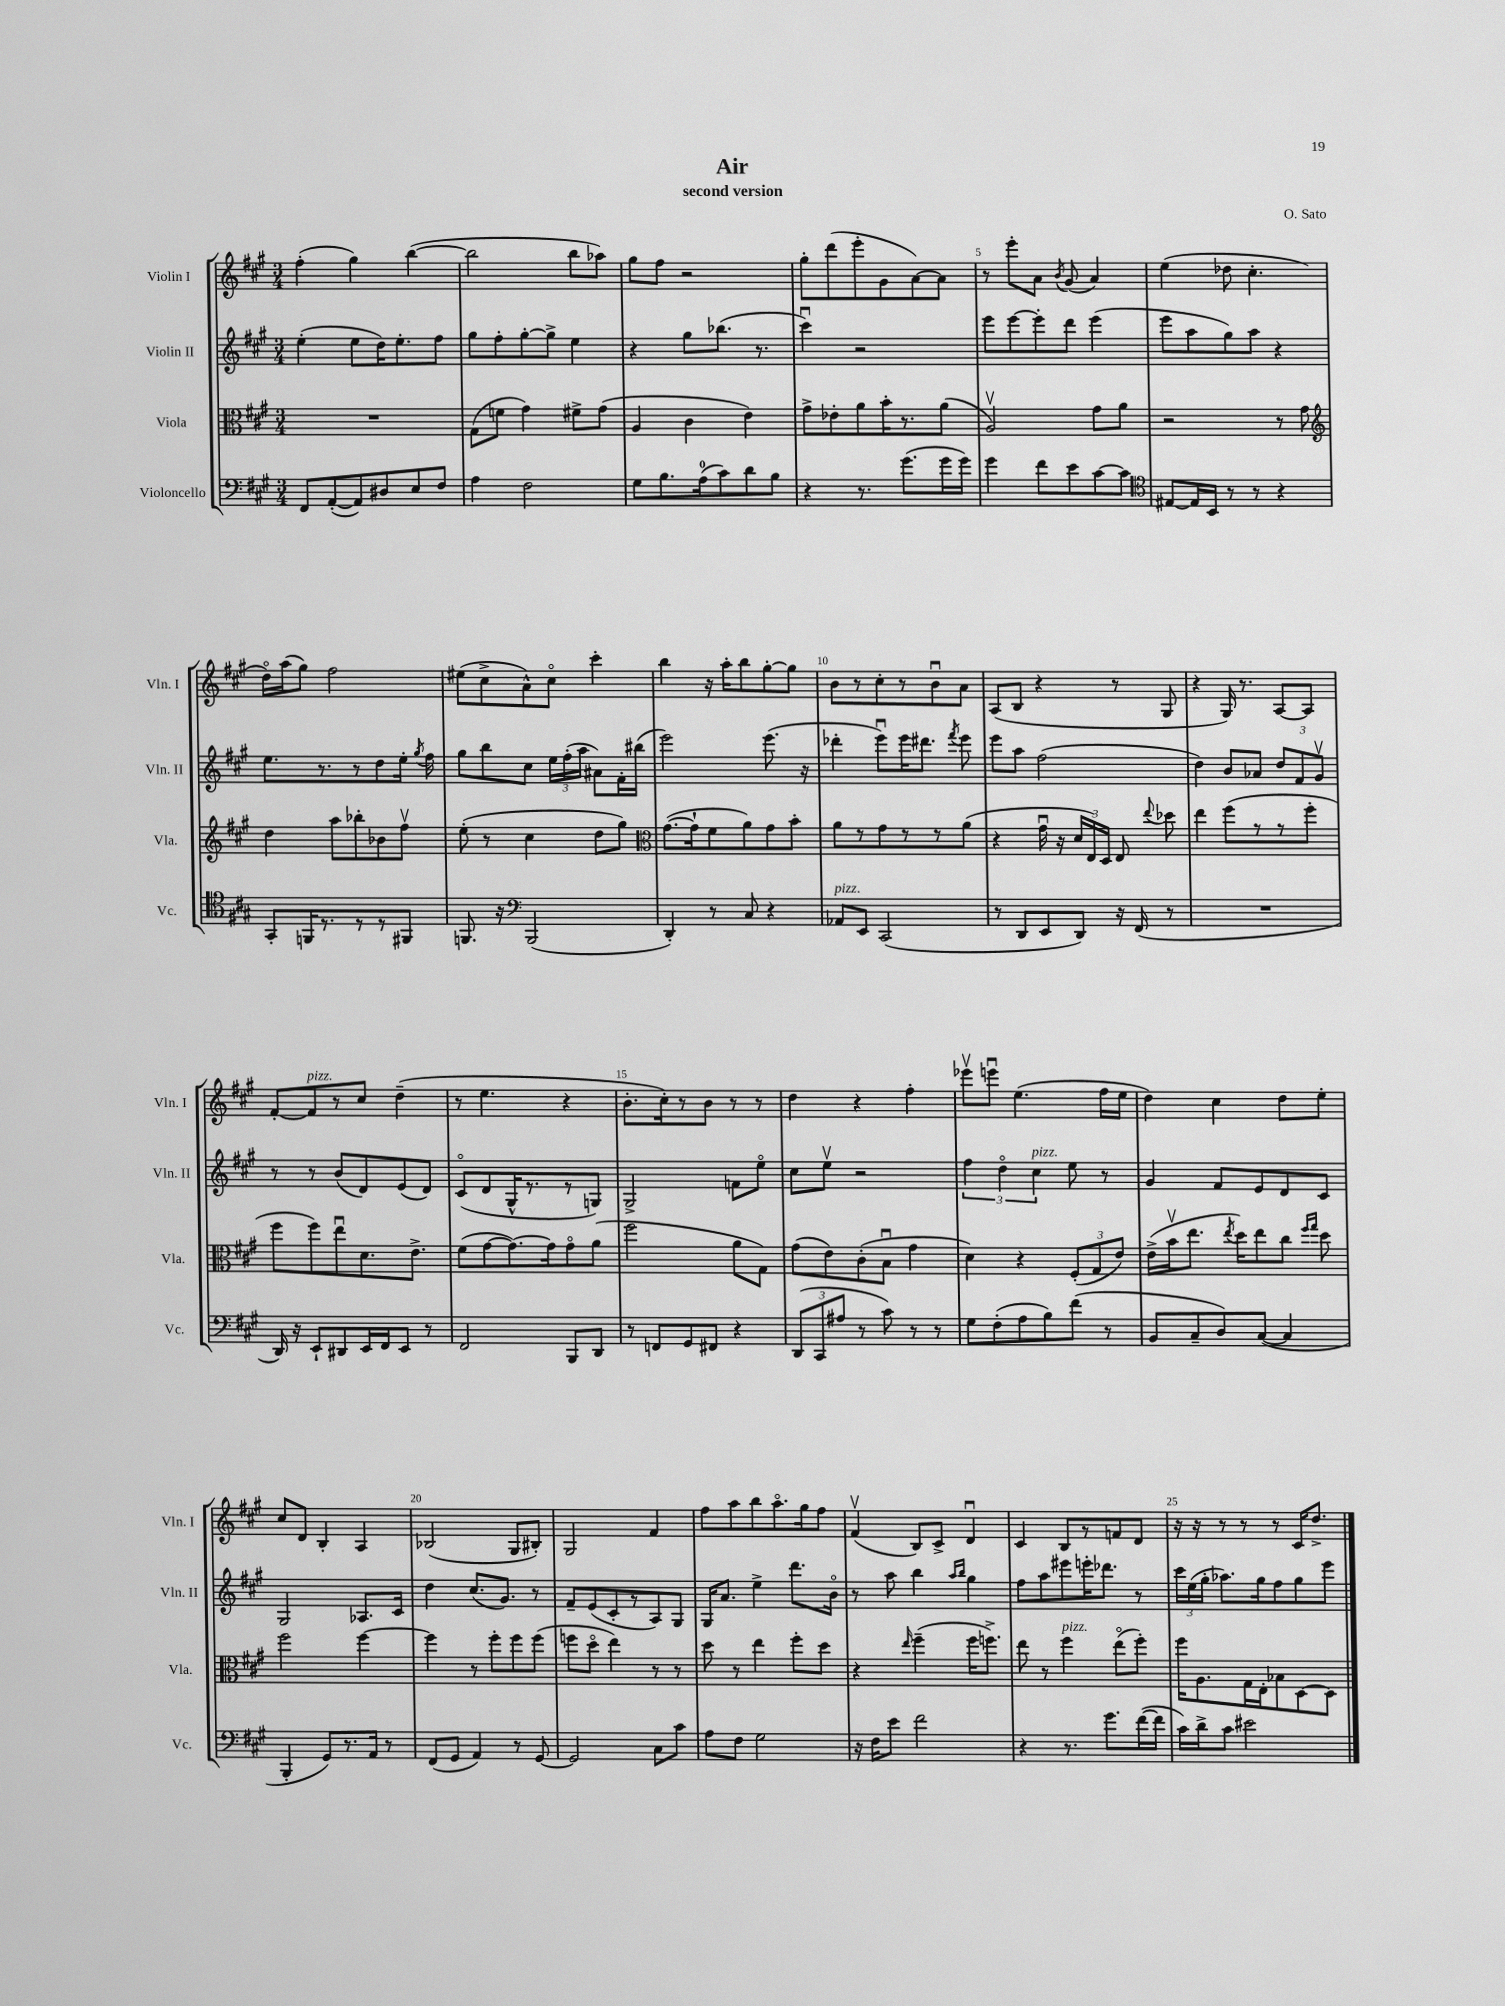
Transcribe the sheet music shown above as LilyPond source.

\header { title = "Air" composer = "O. Sato" subtitle = "second version" }
<<
\new StaffGroup <<
\new Staff = "s0" \with { instrumentName = "Violin I" shortInstrumentName = "Vln. I" } {
    \clef treble \key a \major \numericTimeSignature \time 3/4
    \autoBeamOff fis''4-.( gis''4) b''4~( |
    b''2 b''8[ aes''8]) |
    gis''8[ fis''8] r2 |
    gis''8[-. d'''8( e'''8-. gis'8 a'8~) a'8] |
    r8 e'''8[-. a'8] \acciaccatura { b'8 } gis'8( a'4) |
    e''4( des''8 cis''4.-. |
    d''16[\flageolet) a''16( gis''8]) fis''2 |
    eis''8[( cis''8-> a'8-^) cis''8]\flageolet cis'''4-. |
    b''4 r16 a''16[-. b''8 gis''8~-. gis''8] |
    b'8[ r8 cis''8-. r8 b'8\downbow a'8] |
    a8[( b8] r4 r8 gis8 |
    r4 gis16) r8. a8[~ a8] |
    fis'8[~-. fis'8^\markup { \italic "pizz." } r8 cis''8] d''4--( |
    r8 e''4. r4 |
    b'8.[-. cis''16-.) r8 b'8] r8 r8 |
    d''4 r4 fis''4-. |
    ees'''8[\upbow e'''8]\downbow e''4.( fis''16[ e''16] |
    d''4) cis''4 d''8[ e''8]-. |
    cis''8[ d'8] b4-. a4 |
    bes2( gis8[ bis8]-.) |
    gis2 fis'4 |
    fis''8[ a''8 b''8 a''8.\flageolet gis''16 fis''8] |
    fis'4\upbow( b8[) cis'8]-> d'4\downbow |
    cis'4 b8[ r8 f'8 d'8] |
    r16 r16 r8 r8 r8 cis'16[ d''8.]-> \bar "|." |
}
\new Staff = "s1" \with { instrumentName = "Violin II" shortInstrumentName = "Vln. II" } {
    \clef treble \key a \major \numericTimeSignature \time 3/4
    \autoBeamOff e''4-.( e''8[ d''16) e''8.-. fis''8] |
    gis''8[ fis''8-. gis''8~-. gis''8]-> e''4 |
    r4 gis''8[ bes''8.]( r8. |
    cis'''4\downbow) r2 |
    e'''8[ e'''8~ e'''8-. d'''8] e'''4( |
    e'''8[ a''8 gis''8) a''8] r4 |
    e''8.[ r8. r8 d''8 e''16]-. \acciaccatura { gis''8 } fis''16 |
    gis''8[ b''8 cis''8] \tuplet 3/2 { e''16[ fis''16-.( a''16] } ais'8[) fis'16-. bis''16]( |
    e'''2) e'''8.( r16 |
    des'''4-. e'''8[\downbow) e'''16 dis'''8.] \acciaccatura { fis'''8 } e'''8 |
    e'''8[ a''8] fis''2( |
    d''4) b'8[ aes'8] \tuplet 3/2 { d''8[ fis'8 gis'8]\upbow } |
    r8 r8 b'8[( d'8) e'8( d'8]) |
    cis'8[\flageolet( d'8 gis16-^ r8. r8 g8]) |
    gis2-> f'8[ e''8]\flageolet |
    cis''8[ e''8]\upbow r2 |
    \tuplet 3/2 { fis''4 d''4\flageolet cis''4^\markup { \italic "pizz." } } e''8 r8 |
    gis'4 fis'8[ e'8 d'8 cis'8] |
    gis2 aes8.[ cis'16] |
    d''4 cis''8.[( gis'8.]) r8 |
    fis'8[-- e'8( cis'8-. r8 a8) gis8] |
    gis16[ a'8.] e''4-> d'''8.[ b'16]\flageolet |
    r8 a''8 b''4 \grace { a''16[ b''16] } gis''4 |
    fis''8[ a''8 eis'''8 e'''16-. des'''8.] r8 |
    \tuplet 3/2 { cis'''16[ e''16( gis''16]-. } aes''8.[) gis''16 fis''8 gis''8 e'''8] \bar "|." |
}
\new Staff = "s2" \with { instrumentName = "Viola" shortInstrumentName = "Vla." } {
    \clef alto \key a \major \numericTimeSignature \time 3/4
    \autoBeamOff R2. |
    gis8[( f'8] gis'4) fis'8[-> gis'8]( |
    a4 cis'4 e'4) |
    gis'8[-> ees'8-. a'8 b'16-. r8. a'8]( |
    a2\upbow) gis'8[ a'8] |
    r2 r8 gis'8 |
    \clef treble d''4 a''8[ bes''8-. bes'8 fis''8]\upbow |
    e''8-.( r8 cis''4 d''8[ gis''8]) |
    \clef alto gis'8.[~( gis'16-! fis'8 a'8) gis'8 b'8]-. |
    a'8[ r8 gis'8 r8 r8 a'8]( |
    r4 gis'16\downbow r16 \tuplet 3/2 { d'16[ e16) d16] } e8 \appoggiatura { e''8 } des''8 |
    e''4 fis''8[( r8 r8 fis''8]-. |
    fis''8[ fis''8) e''8\downbow d'8. e'8.]-> |
    fis'8[( gis'8~ gis'8.~) gis'16 gis'8\flageolet a'8]( |
    fis''2 a'8[ gis8]) |
    gis'8[( e'8) cis'8-.( b8]\downbow gis'4 |
    d'4) r4 \tuplet 3/2 { fis8[-.( gis8 e'8]) } |
    e'16[->( b'16\upbow e''8.] \acciaccatura { e''8 } d''16[) e''8 cis''8] \grace { fis''16[ gis''16] } d''8 |
    fis''2 fis''4~ |
    fis''4 r8 fis''8[-. fis''8 fis''8]( |
    f''8[ d''8]\flageolet e''4) r8 r8 |
    d''8 r8 e''4 fis''8[-. d''8] |
    r4 \grace { e''16 } fis''4--( fis''16[ f''8.]->) |
    e''8 r8 fis''4^\markup { \italic "pizz." } e''8[\flageolet( fis''8]-.) |
    fis''16[ a8. gis16 e16-. bes8 d8~ d8] \bar "|." |
}
\new Staff = "s3" \with { instrumentName = "Violoncello" shortInstrumentName = "Vc." } {
    \clef bass \key a \major \numericTimeSignature \time 3/4
    \autoBeamOff fis,8[ a,8~-.( a,8) dis8 e8 fis8] |
    a4 fis2 |
    gis8[ b8. a16-0( cis'8) d'8 b8] |
    r4 r8. gis'8.[( gis'16 gis'16]) |
    gis'4 fis'8[ e'8 cis'8~ cis'8] |
    \clef tenor eis8[~ eis16 b,16] r8 r8 r4 |
    gis,8[-. f,16 r8. r8 r8 fis,8] |
    f,8. r16 \clef bass b,,2( |
    d,4-.) r8 cis8 r4 |
    aes,8[^\markup { \italic "pizz." } e,8] cis,2( |
    r8 d,8[ e,8 d,8]) r16 fis,16( r8 |
    R2. |
    d,16) r16 e,8[-! dis,8 e,16 fis,16 e,8] r8 |
    fis,2 b,,8[ d,8] |
    r8 f,8[ gis,8 fis,8] r4 |
    \tuplet 3/2 { d,8[( cis,8 ais8] } r8 cis'8) r8 r8 |
    gis8[ fis8-.( a8 b8) fis'8]( r8 |
    b,8[ cis8-- d8) cis8]~( cis4 |
    b,,4-. gis,8[) r8. a,16] r8 |
    fis,8[( gis,8] a,4) r8 gis,8~ |
    gis,2 cis8[ cis'8] |
    a8[ fis8] gis2 |
    r16 fis16[ e'8] fis'2 |
    r4 r8. gis'8.[ fis'16~( fis'16] |
    cis'16[) d'16-> cis'8] eis'2 \bar "|." |
}
>>
>>
\layout { \context { \Score \override BarNumber.break-visibility = ##(#f #t #t) barNumberVisibility = #(every-nth-bar-number-visible 5) } }
